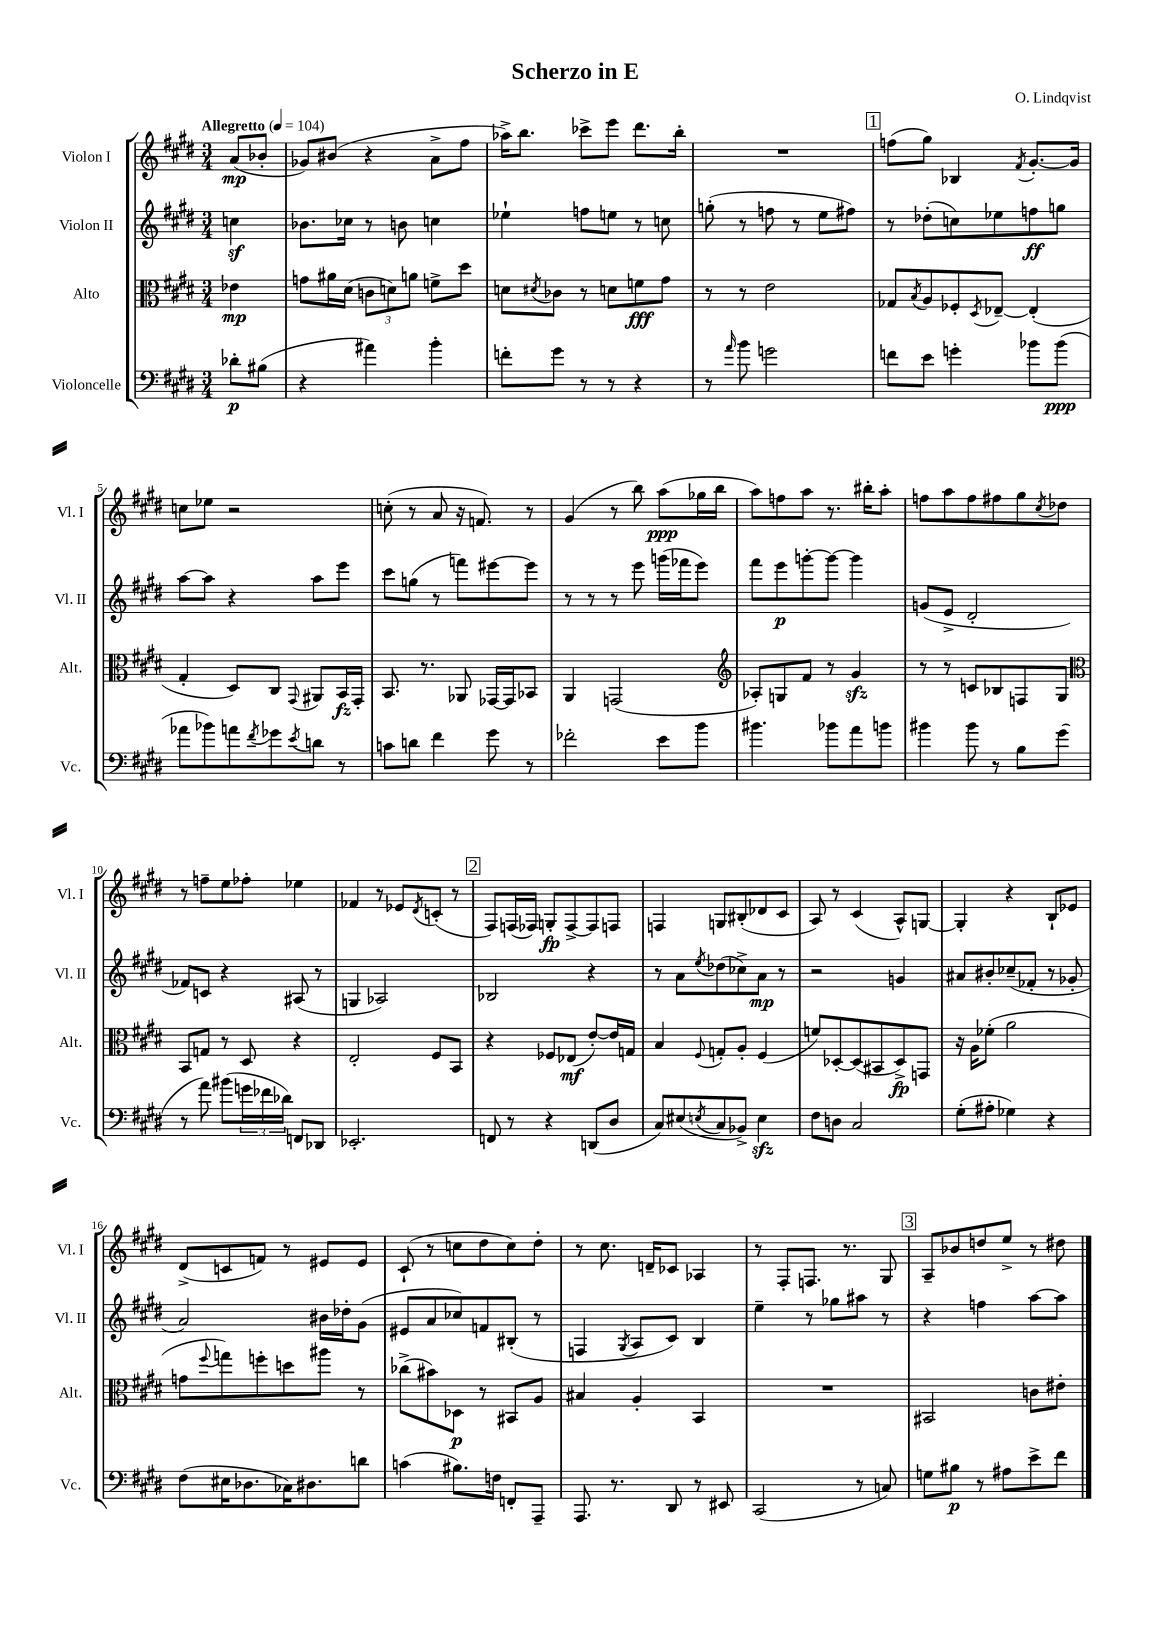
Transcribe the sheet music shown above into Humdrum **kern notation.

**kern	**dynam	**kern	**dynam	**kern	**dynam	**kern	**dynam
*part4	*part4	*part3	*part3	*part2	*part2	*part1	*part1
*staff4	*staff4	*staff3	*staff3	*staff2	*staff2	*staff1	*staff1
*I"Violoncelle	*	*I"Alto	*	*I"Violon II	*	*I"Violon I	*
*I'Vc.	*	*I'Alt.	*	*I'Vl. II	*	*I'Vl. I	*
*clefF4	*	*clefC3	*	*clefG2	*	*clefG2	*
*k[f#c#g#d#]	*	*k[f#c#g#d#]	*	*k[f#c#g#d#]	*	*k[f#c#g#d#]	*
*M3/4	*	*M3/4	*	*M3/4	*	*M3/4	*
*MM104	*	*MM104	*	*MM104	*	*MM104	*
=	=	=	=	=	=	=	=
!	!	!	!	!	!	!LO:TX:a:B:t=Allegretto	!
8d-X'\L	p	4e-X\	mp	4ccnz\	.	(8a/L	mp
(8B#X\J	.	.	.	.	.	8b-X'/J	.
=1	=1	=1	=1	=1	=1	=1	=1
4r	.	8gn\L	.	8.b-X\L	.	8g-X/L)	.
.	.	16a#X\L	.	.	.	(8b#X/J	.
.	.	(16d#\JJ	.	16cc-X\Jk	.	.	.
4a#X\)	.	12cn\L	.	8r	.	4r	.
.	.	12dn\)	.	.	.	.	.
.	.	.	.	8bn\	.	.	.
.	.	12an\J	.	.	.	.	.
4b'\	.	8fn^\L	.	4ccn\	.	8a^\L	.
.	.	8dd#\J	.	.	.	8ff#\J	.
=2	=2	=2	=2	=2	=2	=2	=2
8fn'\L	.	8dn\L	.	4ee-X`\	.	16aa-X^\KL)	.
.	.	.	.	.	.	8.bb\J	.
.	.	8qd#X/	.	.	.	.	.
8g#\J	.	8c-X\J	.	.	.	.	.
8r	.	8r	.	8ffn\L	.	8ccc-X^\L	.
8r	.	8dn\L	.	8een\J	.	8eee\J	.
4r	.	8fn\	fff	8r	.	8.ddd#\L	.
.	.	8g#\J	.	8ccn\	.	.	.
.	.	.	.	.	.	16bb'\Jk	.
=3	=3	=3	=3	=3	=3	=3	=3
8r	.	8r	.	(8ggn'\	.	2.r	.
16qqa/	.	.	.	.	.	.	.
8b\	.	8r	.	8r	.	.	.
2gn\	.	2e\	.	8ffn\	.	.	.
.	.	.	.	8r	.	.	.
.	.	.	.	8ee\L	.	.	.
.	.	.	.	8ff#X\J)	.	.	.
!!LO:REH:place=s1:t=1
=4	=4	=4	=4	=4	=4	=4	=4
8fn\L	.	8G-X/L	.	8r	.	(8ffn\L	.
.	.	8qB/	.	.	.	.	.
8e\J	.	8A/	.	(8dd-X'\L	.	8gg#\J)	.
4gn'\	.	8F-X'/	.	8ccn\)	.	4B-X/	.
.	.	8qD#/	.	.	.	.	.
.	.	[8E-X~/J	.	8ee-X\	.	.	.
.	.	.	.	.	.	8qf#/	.
8b-X\L	.	(4E-'/]	.	8ffn\	ff	[8.g#'/L	.
(8b-\J	ppp	.	.	8ggn\J	.	.	.
.	.	.	.	.	.	16g#/Jk]	.
!!LO:LB:g=z
=5	=5	=5	=5	=5	=5	=5	=5
8a-X\L	.	4G#'/	.	[8aa\L	.	8ccn\L	.
8b-X\)	.	.	.	8aa\J]	.	8ee-X\J	.
8an\	.	8D#/L)	.	4r	.	2r	.
8qf#/	.	.	.	.	.	.	.
8g-X\	.	8C#/J	.	.	.	.	.
8qe/	.	8qqGG#/	.	.	.	.	.
8dn\J	.	8AA#X/L	.	8aa\L	.	.	.
8r	.	16BB/L	fz	8eee\J	.	.	.
.	.	16GG#'/JJ	.	.	.	.	.
=6	=6	=6	=6	=6	=6	=6	=6
8cn\L	.	8.BB/	.	8ccc#\L	.	(8ccn'\	.
8dn\J	.	.	.	(8ggn\J	.	8r	.
.	.	8.r	.	.	.	.	.
4f#\	.	.	.	8r	.	8a/	.
.	.	8AA-X/	.	8fffn\L)	.	16r	.
.	.	.	.	.	.	8.fn/)	.
8g#\	.	[16GG-X/LL	.	[8eee#X\	.	.	.
.	.	16GG-/J]	.	.	.	.	.
8r	.	8BB-X/J	.	8eee#\J]	.	8r	.
=7	=7	=7	=7	=7	=7	=7	=7
2f-X'\	.	4AA/	.	8r	.	(4g#/	.
.	.	.	.	8r	.	.	.
.	.	(2GGn/	.	8r	.	8r	.
.	.	.	.	8eee\	.	8bb\)	.
8e\L	.	.	.	(16gggn\LL	.	(8aa\L	ppp
.	.	.	.	16fff-X\J	.	.	.
8b\J	.	.	.	8eee\J)	.	16gg-X\L	.
.	.	.	.	.	.	16bb\JJ	.
=8	=8	=8	=8	=8	=8	=8	=8
*	*	*clefG2	*	*	*	*	*
4.b#X\	.	8A-X'/L)	.	8fff#\L	.	8aa\L)	.
.	.	8Gn/	.	8eee\	p	8ffn\	.
.	.	8f#/J	.	[8gggn'\	.	8aa\J	.
8b-X\L	.	8r	.	8ggg\J_	.	8.r	.
8a\	.	4g#zz/	.	4ggg\]	.	.	.
.	.	.	.	.	.	16bb#X'\KL	.
8bn\J	.	.	.	.	.	8aa'\J	.
=9	=9	=9	=9	=9	=9	=9	=9
4b#X\	.	8r	.	(8gn/L	.	8ffn\L	.
.	.	8r	.	8e^/J	.	8aa\	.
8b#\	.	8cn/L	.	2d#'/	.	8ff\	.
8r	.	8B-X/	.	.	.	8ff#X\	.
8B\L	.	8Fn/	.	.	.	8gg#\	.
.	.	.	.	.	.	8qcc#/	.
(8g#\J	.	8G#/J	.	.	.	8dd-X\J	.
!!LO:LB:g=z
=10	=10	=10	=10	=10	=10	=10	=10
*	*	*clefC3	*	*	*	*	*
8r	.	8BB/L	.	8f-X/L)	.	8r	.
8a\)	.	8Gn/J	.	8cn/J	.	8ffn~\L	.
(8b#X\L	.	8r	.	4r	.	8ee\	.
24gn\L	.	8D#/	.	.	.	8ff-X'\J	.
24f-X\	.	.	.	.	.	.	.
24d-X\JJ)	.	.	.	.	.	.	.
8FFn/L	.	4r	.	(8A#X/	.	4ee-X\	.
8DD-X/J	.	.	.	8r	.	.	.
=11	=11	=11	=11	=11	=11	=11	=11
2.EE-X'/	.	2E'/	.	4Gn/	.	4f-X/	.
.	.	.	.	2A-X/)	.	8r	.
.	.	.	.	.	.	8e-X/L	.
.	.	.	.	.	.	8qd#/	.
.	.	8F#/L	.	.	.	(8cn'/J	.
.	.	8BB/J	.	.	.	8r	.
!!LO:REH:place=s1:t=2
=12	=12	=12	=12	=12	=12	=12	=12
8FFn/	.	4r	.	2B-X/	.	8F#/L)	.
8r	.	.	.	.	.	(16Fn/L	.
.	.	.	.	.	.	16F-X/JJ)	.
4r	.	8F-X/L	.	.	.	8Gn'/L	fp
.	.	(8E-X/J	mf	.	.	[8F-^/	.
(8DDn/L	.	[8e'/L)	.	4r	.	8F-/]	.
8D#/J	.	16e/L]	.	.	.	8Fn/J	.
.	.	16Gn/JJ	.	.	.	.	.
=13	=13	=13	=13	=13	=13	=13	=13
8C#/L)	.	4B/	.	8r	.	4Fn/	.
(8E#X/	.	.	.	8a\L	.	.	.
8qEn/	.	8qqF#/	.	8qee/	.	.	.
8C#/	.	8Gn'/L	.	(8dd-X\	.	8Gn/L	.
8BB-X^/J)	.	8A'/J	.	8cc-X^\)	.	(8B#X'/	.
4Ezz\	.	(4F#/	.	8a\J	mp	8d-X/	.
.	.	.	.	8r	.	8c#/J	.
=14	=14	=14	=14	=14	=14	=14	=14
8F#\L	.	8fn/L)	.	2r	.	8A/)	.
8Dn\J	.	[8D-X'/	.	.	.	8r	.
2C#/	.	(8D-/]	.	.	.	(4c#/	.
.	.	8BB#X/	.	.	.	.	.
.	.	8D-^/)	fp	4gn/	.	8A^^/L)	.
.	.	8GGn/J	.	.	.	[8Gn/J	.
=15	=15	=15	=15	=15	=15	=15	=15
(8G#'\L	.	16r	.	8a#X/L	.	4G'/]	.
.	.	16A\KL	.	.	.	.	.
8A#X'\J	.	(8f-X'\J	.	8b#X'/	.	.	.
4G-X\)	.	2a\	.	(8cc-X~/	.	4r	.
.	.	.	.	8f-X'/J	.	.	.
4r	.	.	.	8r	.	8B`/L	.
.	.	.	.	8g-X'/	.	8e-X/J	.
!!LO:LB:g=z
=16	=16	=16	=16	=16	=16	=16	=16
(8F#\L	.	8gn\L	.	2a/)	.	(8d#^/L	.
.	.	8qqff#/	.	.	.	.	.
16E#X\K	.	8ggn\)	.	.	.	8cn/	.
8.D-X\	.	.	.	.	.	.	.
.	.	8ffn'\	.	.	.	8fn/J)	.
16C-X\K)	.	8ddn\	.	.	.	8r	.
8.D#X\	.	.	.	.	.	.	.
.	.	8aa#X\J	.	16b#X\LL	.	8e#X/L	.
.	.	.	.	16dd-X'\J	.	.	.
8dn\J	.	8r	.	(8g#\J	.	8e#/J	.
=17	=17	=17	=17	=17	=17	=17	=17
(4cn\	.	(8cc-X^\L	.	8e#X/L	.	(8c#`/	.
.	.	8b#X\)	.	8a/	.	8r	.
8.B#X\L)	.	8D-X\J	p	8cc-X/)	.	8ccn\L	.
.	.	8r	.	8fn/	.	8dd#\	.
16Fn\Jk	.	.	.	.	.	.	.
8FFn'/L	.	8BB#X/L	.	(8B#X'/J	.	8cc\)	.
8AAA~/J	.	8A/J	.	8r	.	8dd#'\J	.
=18	=18	=18	=18	=18	=18	=18	=18
8.AAA/	.	4B#X/	.	4Fn/	.	8r	.
.	.	.	.	.	.	8.cc#\	.
8.r	.	.	.	.	.	.	.
.	.	.	.	8qG#/	.	.	.
.	.	4A'/	.	8A/L	.	.	.
.	.	.	.	.	.	16dn~/KL	.
8DD#/	.	.	.	8c#/J)	.	8c-X/J	.
8r	.	4BB/	.	4B/	.	4A-X/	.
8EE#X/	.	.	.	.	.	.	.
=19	=19	=19	=19	=19	=19	=19	=19
(2CC#/	.	2.r	.	4ee~\	.	8r	.
.	.	.	.	.	.	8F#'/L	.
.	.	.	.	8r	.	8.Fn/J	.
.	.	.	.	8gg-X\L	.	.	.
.	.	.	.	.	.	8.r	.
8r	.	.	.	8aa#X\J	.	.	.
8Cn/)	.	.	.	8r	.	8G#/	.
!!LO:REH:place=s1:t=3
=20	=20	=20	=20	=20	=20	=20	=20
8Gn\L	.	2BB#X/	.	4r	.	8A~/L	.
8B#X\J	p	.	.	.	.	8b-X/	.
8r	.	.	.	4ffn\	.	8ddn/	.
8A#X\L	.	.	.	.	.	8ee^/J	.
8e^\	.	8cn\L	.	[8aa\L	.	8r	.
8f#\J	.	8e#X'\J	.	8aa\J]	.	8dd#X\	.
==	==	==	==	==	==	==	==
*-	*-	*-	*-	*-	*-	*-	*-
